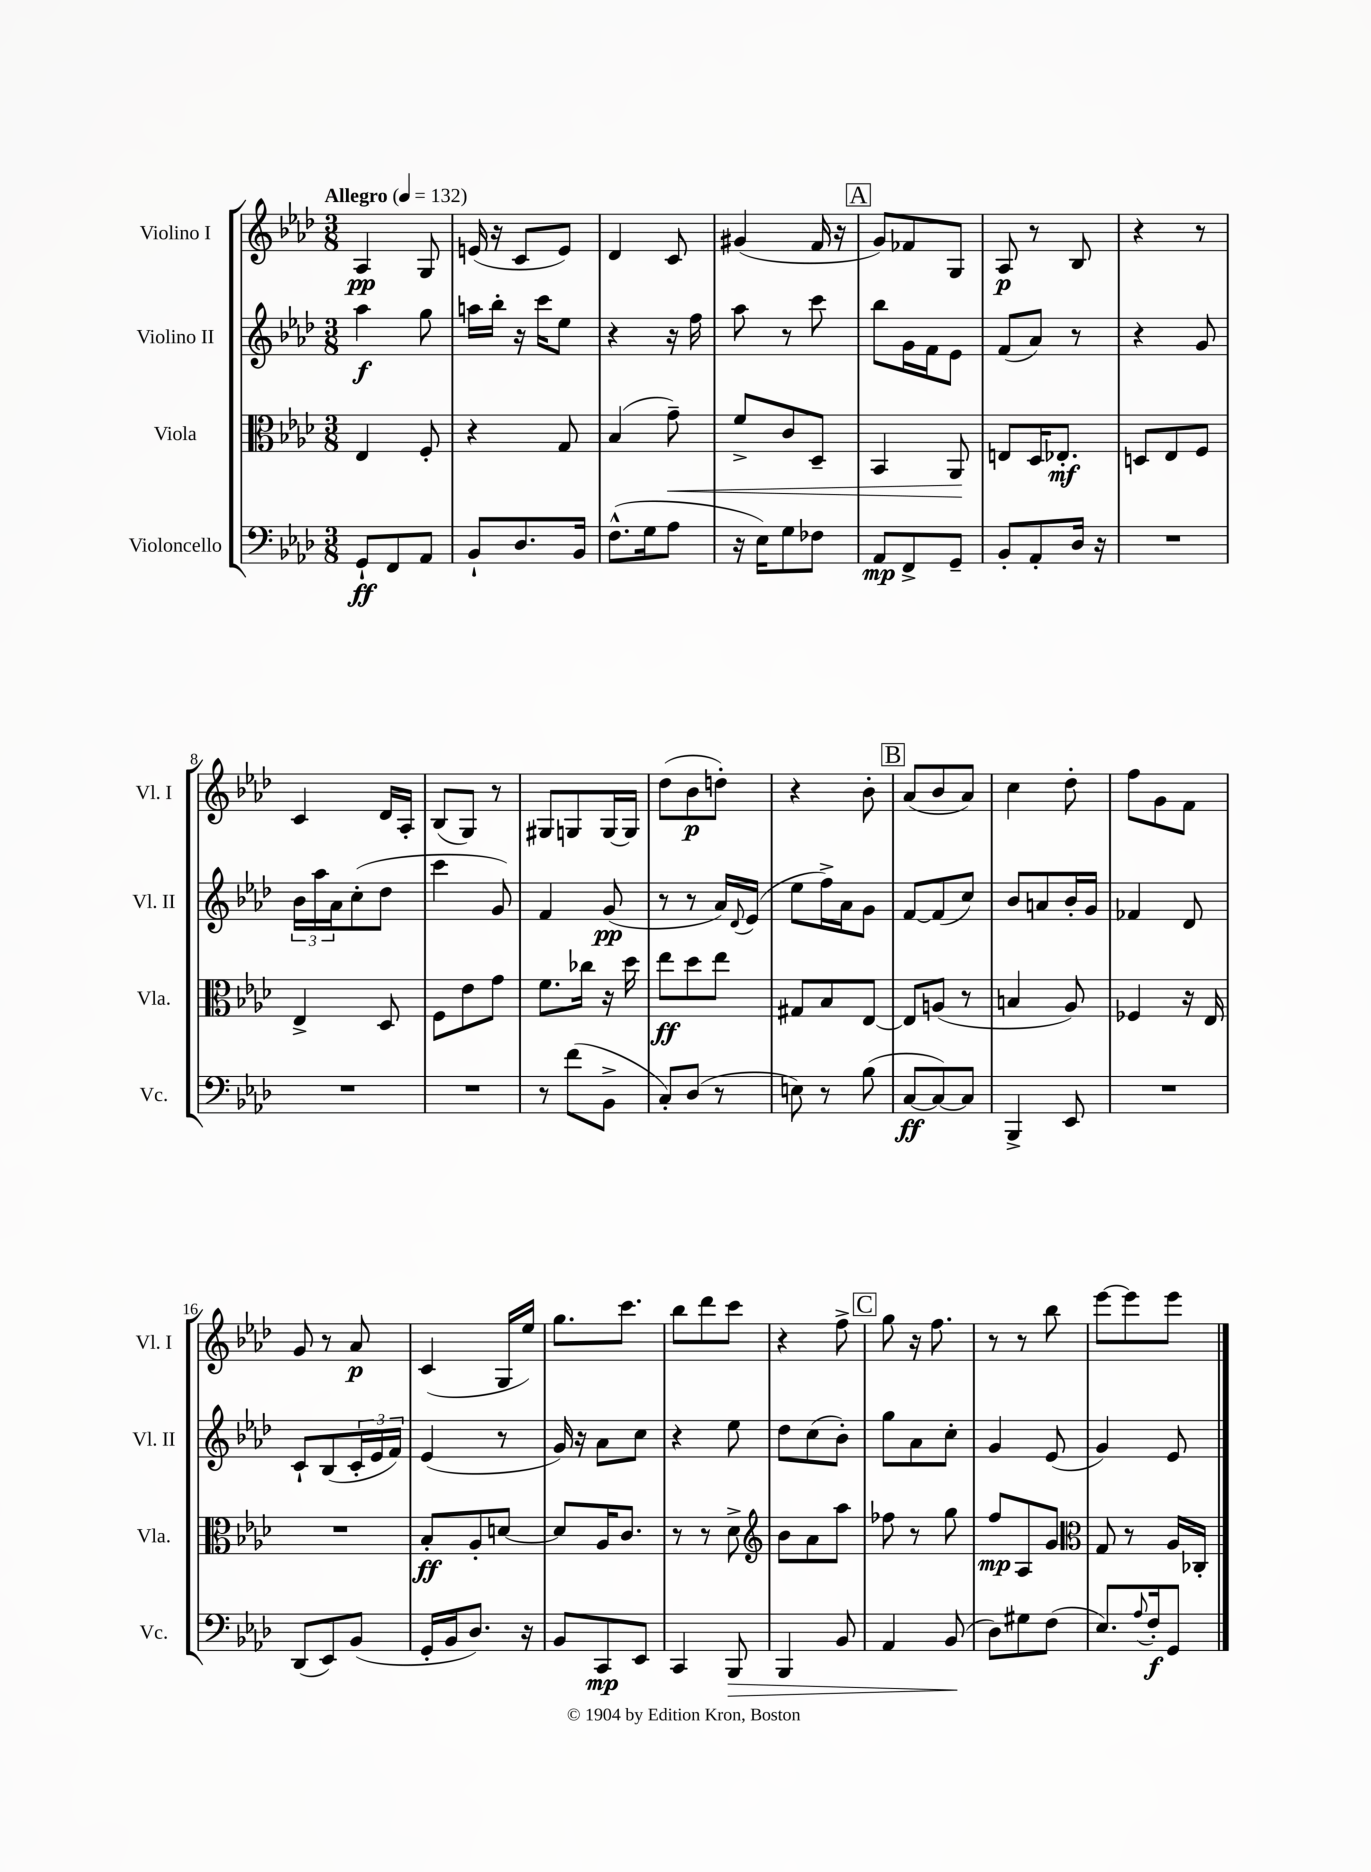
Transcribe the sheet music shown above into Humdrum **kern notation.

**kern	**dynam	**kern	**dynam	**kern	**dynam	**kern	**dynam
*part4	*part4	*part3	*part3	*part2	*part2	*part1	*part1
*staff4	*staff4	*staff3	*staff3	*staff2	*staff2	*staff1	*staff1
*I"Violoncello	*	*I"Viola	*	*I"Violino II	*	*I"Violino I	*
*I'Vc.	*	*I'Vla.	*	*I'Vl. II	*	*I'Vl. I	*
*clefF4	*	*clefC3	*	*clefG2	*	*clefG2	*
*k[b-e-a-d-]	*	*k[b-e-a-d-]	*	*k[b-e-a-d-]	*	*k[b-e-a-d-]	*
*M3/8	*	*M3/8	*	*M3/8	*	*M3/8	*
*MM132	*	*MM132	*	*MM132	*	*MM132	*
=1	=1	=1	=1	=1	=1	=1	=1
!	!	!	!	!	!	!LO:TX:a:B:t=Allegro	!
8GG`/L	ff	4E-/	.	4aa-\	f	4A-/	pp
8FF/	.	.	.	.	.	.	.
8AA-/J	.	8F'/	.	8gg\	.	8G/	.
=2	=2	=2	=2	=2	=2	=2	=2
8BB-`/L	.	4r	.	16aan\LL	.	(16en/	.
.	.	.	.	16bb-'\JJ	.	16r	.
8.D-/	.	.	.	16r	.	8c/L	.
.	.	.	.	16ccc\KL	.	.	.
.	.	8G/	.	8ee-\J	.	8e/J)	.
16BB-/Jk	.	.	.	.	.	.	.
=3	=3	=3	=3	=3	=3	=3	=3
(8.F^^\L	.	(4B-/	.	4r	.	4d-/	.
16G\k	.	.	.	.	.	.	.
!	!	!	!LO:HP:b	!	!	!	!
8A-\J	.	8g~\)	<	16r	.	8c/	.
.	.	.	.	16ff\	.	.	.
=4	=4	=4	=4	=4	=4	=4	=4
16r	.	8f^/L	.	8aa-\	.	(4g#X/	.
16E-\KL)	.	.	.	.	.	.	.
8G\	.	8c/	.	8r	.	.	.
8F-X\J	.	8D-~/J	.	8ccc\	.	16f/	.
.	.	.	.	.	.	16r	.
!!LO:REH:place=s1:t=A
=5	=5	=5	=5	=5	=5	=5	=5
8AA-/L	mp	4BB-/	.	8bb-\L	.	8g/L)	.
8FF^/	.	.	.	16g\L	.	8f-X/	.
.	.	.	.	16f\J	.	.	.
8GG~/J	.	8AA-/	.	8e-\J	.	8G/J	.
.	.	.	[	.	.	.	.
=6	=6	=6	=6	=6	=6	=6	=6
8BB-'/L	.	8En/L	.	(8f/L	.	8A-/	p
8AA-'/	.	16D-/K	.	8a-/J)	.	8r	.
.	.	8.E-X'/J	mf	.	.	.	.
16D-/Jk	.	.	.	8r	.	8B-/	.
16r	.	.	.	.	.	.	.
=7	=7	=7	=7	=7	=7	=7	=7
4.r	.	8Dn/L	.	4r	.	4r	.
.	.	8E-/	.	.	.	.	.
.	.	8F/J	.	8g/	.	8r	.
!!LO:LB:g=z
=8	=8	=8	=8	=8	=8	=8	=8
4.r	.	4E-^/	.	24b-\LL	.	4c/	.
.	.	.	.	24aa-\	.	.	.
.	.	.	.	24a-\J	.	.	.
.	.	.	.	(8cc'\	.	.	.
.	.	8D-/	.	8dd-\J	.	16d-/LL	.
.	.	.	.	.	.	16A-'/JJ	.
=9	=9	=9	=9	=9	=9	=9	=9
4.r	.	8F\L	.	4ccc\	.	(8B-/L	.
.	.	8e-\	.	.	.	8G/J)	.
.	.	8g\J	.	8g/)	.	8r	.
=10	=10	=10	=10	=10	=10	=10	=10
8r	.	8.f\L	.	4f/	.	8G#X/L	.
(8f\L	.	.	.	.	.	8Gn/	.
.	.	16cc-X\Jk	.	.	.	.	.
8BB-^\J	.	16r	.	(8g/	pp	[16G/L	.
.	.	16dd-\	.	.	.	16G/JJ]	.
=11	=11	=11	=11	=11	=11	=11	=11
8C'/L)	.	8ee-\L	ff	8r	.	(8dd-\L	.
(8D-/J	.	8dd-\	.	8r	.	8b-\	p
8r	.	8ee-\J	.	16a-/LL)	.	8ddn'\J)	.
.	.	.	.	8qqd-/	.	.	.
.	.	.	.	(16e-/JJ	.	.	.
=12	=12	=12	=12	=12	=12	=12	=12
8En\)	.	8G#X/L	.	8ee-\L	.	4r	.
8r	.	8B-/	.	16ff^\L)	.	.	.
.	.	.	.	16a-\J	.	.	.
(8B-\	.	[8E-/J	.	8g\J	.	8b-'\	.
!!LO:REH:place=s1:t=B
=13	=13	=13	=13	=13	=13	=13	=13
[8C/L	ff	8E-/L]	.	[8f/L	.	(8a-/L	.
8C/_)	.	(8An/J	.	(8f/]	.	8b-/	.
8C/J]	.	8r	.	8cc/J)	.	8a-/J)	.
=14	=14	=14	=14	=14	=14	=14	=14
4BBB-^/	.	4Bn/	.	8b-/L	.	4cc\	.
.	.	.	.	8an/	.	.	.
8EE-/	.	8A-/)	.	16b-'/L	.	8dd-'\	.
.	.	.	.	16g/JJ	.	.	.
=15	=15	=15	=15	=15	=15	=15	=15
4.r	.	4F-X/	.	4f-X/	.	8ff\L	.
.	.	.	.	.	.	8g\	.
.	.	16r	.	8d-/	.	8f\J	.
.	.	16E-/	.	.	.	.	.
!!LO:LB:g=z
=16	=16	=16	=16	=16	=16	=16	=16
(8DD-/L	.	4.r	.	8c`/L	.	8g/	.
8EE-/)	.	.	.	(8B-/	.	8r	.
(8BB-/J	.	.	.	24c'/L	.	8a-/	p
.	.	.	.	24e-/	.	.	.
.	.	.	.	24f/JJ)	.	.	.
=17	=17	=17	=17	=17	=17	=17	=17
16GG'/LL	.	8B-'/L	ff	(4e-/	.	(4c/	.
16BB-/J	.	.	.	.	.	.	.
8.D-/J)	.	8A-'/	.	.	.	.	.
.	.	[8dn/J	.	8r	.	16G/LL	.
16r	.	.	.	.	.	16ee-/JJ)	.
=18	=18	=18	=18	=18	=18	=18	=18
8BB-/L	.	8d/L]	.	16g/)	.	8.gg\L	.
.	.	.	.	16r	.	.	.
8CC/	mp	16A-/K	.	8a-\L	.	.	.
.	.	8.c/J	.	.	.	8.ccc\J	.
8EE-/J	.	.	.	8cc\J	.	.	.
=19	=19	=19	=19	=19	=19	=19	=19
4CC/	.	8r	.	4r	.	8bb-\L	.
.	.	8r	.	.	.	8ddd-\	.
!	!LO:HP:b	!	!	!	!	!	!
8BBB-/	>	8d-^\	.	8ee-\	.	8ccc\J	.
=20	=20	=20	=20	=20	=20	=20	=20
*	*	*clefG2	*	*	*	*	*
4BBB-/	.	8b-\L	.	8dd-\L	.	4r	.
.	.	8a-\	.	(8cc\	.	.	.
8BB-/	.	8aa-\J	.	8b-'\J)	.	8ff^\	.
!!LO:REH:place=s1:t=C
=21	=21	=21	=21	=21	=21	=21	=21
4AA-/	.	8ff-X\	.	8gg\L	.	8gg\	.
.	.	8r	.	8a-\	.	16r	.
.	.	.	.	.	.	8.ff\	.
(8BB-/	.	8gg\	.	8cc'\J	.	.	.
.	]	.	.	.	.	.	.
=22	=22	=22	=22	=22	=22	=22	=22
8D-\L)	.	8ff/L	mp	4g/	.	8r	.
8G#X\	.	8A-/	.	.	.	8r	.
(8F\J	.	8g/J	.	(8e-/	.	8bb-\	.
=23	=23	=23	=23	=23	=23	=23	=23
*	*	*clefC3	*	*	*	*	*
8.E-/L)	.	8G/	.	4g/)	.	[8eee-\L	.
.	.	8r	.	.	.	8eee-\]	.
8qqA-/	.	.	.	.	.	.	.
16F'/k	f	.	.	.	.	.	.
8GG/J	.	16A-/LL	.	8e-/	.	8eee-\J	.
.	.	16C-X'/JJ	.	.	.	.	.
==	==	==	==	==	==	==	==
*-	*-	*-	*-	*-	*-	*-	*-
